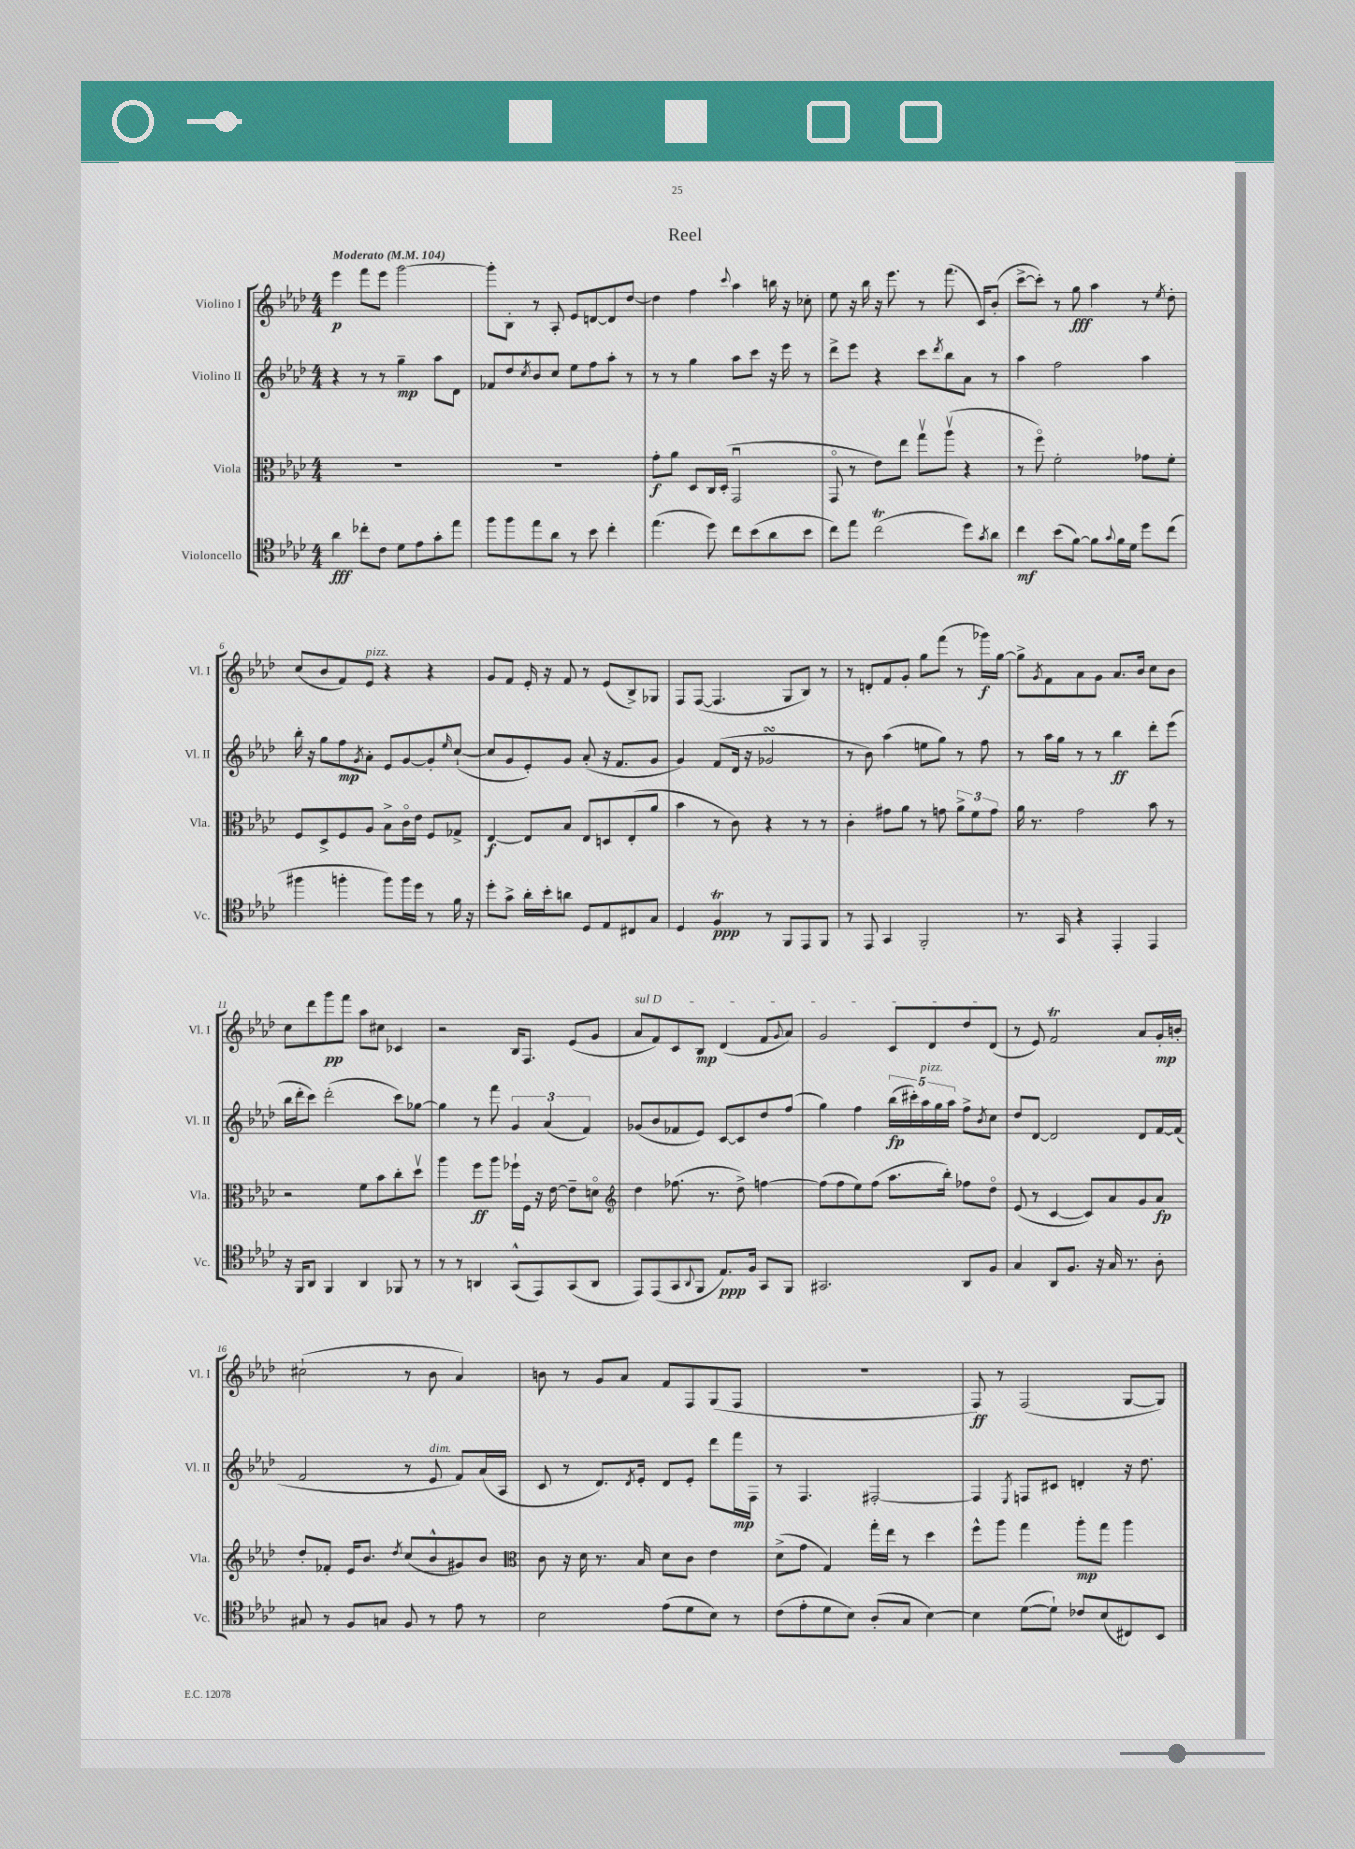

**kern	**dynam	**kern	**dynam	**kern	**dynam	**kern	**dynam
*part4	*part4	*part3	*part3	*part2	*part2	*part1	*part1
*staff4	*staff4	*staff3	*staff3	*staff2	*staff2	*staff1	*staff1
*I"Violoncello	*	*I"Viola	*	*I"Violino II	*	*I"Violino I	*
*I'Vc.	*	*I'Vla.	*	*I'Vl. II	*	*I'Vl. I	*
*clefC4	*	*clefC3	*	*clefG2	*	*clefG2	*
*k[b-e-a-d-]	*	*k[b-e-a-d-]	*	*k[b-e-a-d-]	*	*k[b-e-a-d-]	*
*M4/4	*	*M4/4	*	*M4/4	*	*M4/4	*
*MM104	*	*MM104	*	*MM104	*	*MM104	*
=1	=1	=1	=1	=1	=1	=1	=1
!	!	!	!	!	!	!LO:TX:a:B:t=Moderato	!
4a-\	fff	1r	.	4r	.	4eee-\	p
8cc-X'\L	.	.	.	8r	.	8fff\L	.
8c\J	.	.	.	8r	.	8eee-\J	.
8d-\L	.	.	.	4gg~\	mp	[2ggg\	.
8e-\	.	.	.	.	.	.	.
8g'\	.	.	.	8aa-\L	.	.	.
8ee-\J	.	.	.	8d-\J	.	.	.
=2	=2	=2	=2	=2	=2	=2	=2
8ff\L	.	1r	.	8f-X/L	.	8ggg'\L]	.
8ff\	.	.	.	8dd-/	.	8B-'\J	.
.	.	.	.	8qcc/	.	.	.
8ee-\	.	.	.	8b-/	.	8r	.
8a-\J	.	.	.	8cc/J	.	8A-'/	.
8r	.	.	.	8ee-\L	.	8e-/L	.
8b-\	.	.	.	8ff\	.	[8dn/	.
4cc'\	.	.	.	8aa-'\J	.	8d/]	.
.	.	.	.	8r	.	[8dd-/J	.
=3	=3	=3	=3	=3	=3	=3	=3
(4.ee-\	.	8g'\L	f	8r	.	4dd-\]	.
.	.	8a-\J	.	8r	.	.	.
.	.	8D-/L	.	4gg\	.	4ff\	.
8dd-\)	.	16C/L	.	.	.	.	.
.	.	(16D-'/JJ	.	.	.	.	.
.	.	.	.	.	.	8qqccc/	.
8cc\L	.	2GGu/	.	8aa-\L	.	4aa-\	.
(8b-\	.	.	.	8ccc\J	.	.	.
8a-\	.	.	.	16r	.	16bbn\	.
.	.	.	.	16eee-\	.	16r	.
8b-\J	.	.	.	8r	.	8cc-X'\	.
=4	=4	=4	=4	=4	=4	=4	=4
8cc\L)	.	8GG/	.	8ddd-^\L	.	8ee-\	.
8ee-\J	.	8r	.	8eee-\J	.	16r	.
.	.	.	.	.	.	16bb-\	.
(2cct\	.	8e-\L)	.	4r	.	16r	.
.	.	.	.	.	.	8.eee-\	.
.	.	8ee-\J	.	.	.	.	.
.	.	8ggv\L	.	8ccc\L	.	8r	.
.	.	.	.	8qddd-/	.	.	.
.	.	(8aa-v\J	.	8bb-\	.	(8.fff\	.
8dd-\L)	.	4r	.	8a-\J	.	.	.
.	.	.	.	.	.	16c/KL)	.
8qg/	.	.	.	.	.	.	.
8a-\J	.	.	.	8r	.	(8b-'/J	.
=5	=5	=5	=5	=5	=5	=5	=5
4cc\	mf	8r	.	4aa-\	.	[8ccc^\L	.
.	.	8ff\)	.	.	.	8ccc'\J])	.
(8b-\L	.	2f'\	.	2ff\	.	8r	.
[8f\J)	.	.	.	.	.	8gg\	fff
8f\L]	.	.	.	.	.	4aa-\	.
8qqg/	.	.	.	.	.	.	.
16f\L	.	.	.	.	.	.	.
16d-\JJ	.	.	.	.	.	.	.
8dd-\L	.	8g-X\L	.	4aa-\	.	8r	.
.	.	.	.	.	.	8qee-/	.
(8cc\J	.	8f'\J	.	.	.	8dd-'\	.
!!LO:LB:g=z
=6	=6	=6	=6	=6	=6	=6	=6
4ff#X\	.	8F/L	.	16bb-'\	.	(8cc/L	.
.	.	.	.	16r	.	.	.
.	.	8D-^/	.	8gg\L	.	8b-/	.
4ffn'\	.	8F/	.	8ff\	mp	8f/)	.
.	.	.	.	8qg/	.	.	.
!	!	!	!	!	!	!LO:TX:a:i:t=pizz.	!
.	.	8A-/J	.	8a-'\J	.	8e-/J	.
8ff\L)	.	8B-^\L	.	8e-/L	.	4r	.
16ff\L	.	16c\L	.	[8g/	.	.	.
16dd-\JJ	.	16e-\JJ	.	.	.	.	.
8r	.	8F/L	.	8g'/]	.	4r	.
.	.	.	.	16qqee-/	.	.	.
16f\	.	8G-X^/J	.	([8cc`/J	.	.	.
16r	.	.	.	.	.	.	.
=7	=7	=7	=7	=7	=7	=7	=7
8dd-'\L	.	[4E-/	f	8cc/L]	.	8g/L	.
8g^\J	.	.	.	8g/	.	8f/J	.
16a-'\LL	.	8E-/L]	.	8e-'/)	.	16e-'/	.
16b-'\J	.	.	.	.	.	16r	.
8an\J	.	8B-/J	.	8g/J	.	8f/	.
8D-/L	.	8E-/L	.	(8a-'/	.	8r	.
8E-/	.	8Dn/	.	16r	.	(8e-/L	.
.	.	.	.	8.f/L	.	.	.
8C#X/	.	(8E-'/	.	.	.	8B-^/)	.
8G/J	.	8a-/J	.	8g/J	.	8G-X/J	.
=8	=8	=8	=8	=8	=8	=8	=8
4D-/	.	4b-\	.	4g/)	.	8F/L	.
.	.	.	.	.	.	([8F/J	.
4FT/	ppp	8r	.	(8f/L	.	4.F/]	.
.	.	8c\)	.	16d-/Jk	.	.	.
.	.	.	.	16r	.	.	.
8r	.	4r	.	2g-XsSSs/	.	.	.
8FF/L	.	.	.	.	.	8G/L	.
8EE-/	.	8r	.	.	.	8B-/J)	.
8FF/J	.	8r	.	.	.	8r	.
=9	=9	=9	=9	=9	=9	=9	=9
8r	.	4c'\	.	8r	.	8r	.
8EE-/	.	.	.	8b-\)	.	8dn'/L	.
4GG/	.	8g#X\L	.	(4aa-\	.	8f/	.
.	.	8a-\J	.	.	.	8g'/J	.
2FF'/	.	8r	.	8een\L	.	8gg\L	.
.	.	8gn\	.	8gg\J)	.	(8fff\J	.
.	.	12a-^\L	.	8r	.	8r	.
.	.	12f\	.	.	.	.	.
.	.	.	.	8ff\	.	16ggg-X\LL)	f
.	.	12g\J	.	.	.	.	.
.	.	.	.	.	.	[16gg\JJ	.
=10	=10	=10	=10	=10	=10	=10	=10
8.r	.	16a-\	.	8r	.	8gg^\L]	.
.	.	8.r	.	.	.	.	.
.	.	.	.	.	.	8qg/	.
.	.	.	.	16aa-\LL	.	8f\	.
16GG/	.	.	.	16gg\JJ	.	.	.
4r	.	2g\	.	8r	.	8a-\	.
.	.	.	.	8r	.	8g\J	.
4EE-'/	.	.	.	4bb-\	ff	8.a-/L	.
.	.	.	.	.	.	16b-/Jk	.
4EE-/	.	8b-\	.	8ddd-'\L	.	8cc\L	.
.	.	8r	.	(8eee-\J	.	8b-\J	.
!!LO:LB:g=z
=11	=11	=11	=11	=11	=11	=11	=11
16r	.	2r	.	16bb-\LL	.	8cc\L	.
16FF/KL	.	.	.	16ddd-'\J	.	.	.
8AA-/J	.	.	.	8ccc\J)	.	8ddd-\	.
4FF/	.	.	.	(2ddd-'\	.	8ggg\	pp
.	.	.	.	.	.	8fff\J	.
4AA-/	.	8f\L	.	.	.	8aa-\L	.
.	.	8b-\	.	.	.	8cc#X\J	.
8FF-X/	.	8cc'\	.	8ccc\L)	.	4c-X/	.
8r	.	8dd-v\J	.	[8gg-X\J	.	.	.
=12	=12	=12	=12	=12	=12	=12	=12
8r	.	4aa-\	.	4gg-\]	.	2r	.
8r	.	.	.	.	.	.	.
4AAn/	.	8ff\L	ff	8r	.	.	.
.	.	8aa-\J	.	8fff\	.	.	.
(8GG^^/L	.	16ff-X`\LL	.	6g/	.	16B-/KL	.
.	.	16F\JJ	.	.	.	8.F/J	.
8EE-/)	.	16r	.	.	.	.	.
.	.	.	.	(6a-/	.	.	.
.	.	[16e-\	.	.	.	.	.
(8GG/	.	8e-~\L]	.	.	.	(8e-/L	.
.	.	.	.	6f/)	.	.	.
8AA/J	.	8dn\J	.	.	.	8g/J	.
=13	=13	=13	=13	=13	=13	=13	=13
*	*	*clefG2	*	*	*	*	*
!	!	!	!	!	!	!LO:TX:a:i:t=sul D	!
8EE-/L)	.	4dd-\	.	(8g-X/L	.	8a-/L	.
(8EE-/	.	.	.	8b-/	.	8f/)	.
8GG/	.	(8.ff-X\	.	8f-X/	.	8c/	.
8qqAA-/	.	.	.	.	.	.	.
8FF/J	.	.	.	8e-/J)	.	8B-/J	mp
.	.	8.r	.	.	.	.	.
8.E-/L)	ppp	.	.	[8c/L	.	(4d-/	.
.	.	8dd-^\)	.	8c/]	.	.	.
16F/Jk	.	.	.	.	.	.	.
8GG/L	.	[4ffn\	.	8dd-/	.	8f/L	.
.	.	.	.	.	.	8qqg/	.
8FF/J	.	.	.	(8ff/J	.	8a-/J)	.
=14	=14	=14	=14	=14	=14	=14	=14
2.GG#X/	.	(8ff\L]	.	4gg\)	.	2g/	.
.	.	8ff\	.	.	.	.	.
.	.	8ee-\)	.	4ff\	.	.	.
.	.	(8ff\J	.	.	.	.	.
.	.	8.aa-\L	.	(20bb-\LL	fp	8c/L	.
.	.	.	.	20ccc#X'\)	.	.	.
!	!	!	!	!LO:TX:a:i:t=pizz.	!	!	!
.	.	.	.	20aa-\	.	.	.
.	.	.	.	.	.	8d-/	.
.	.	.	.	20gg\	.	.	.
.	.	16bb-'\Jk)	.	.	.	.	.
.	.	.	.	20aa-\JJ	.	.	.
8AA-/L	.	8ff-X\L	.	8ff^\L	.	8dd-/	.
.	.	.	.	8qb-/	.	.	.
8F/J	.	8dd-\J	.	8cc\J	.	(8d-/J	.
=15	=15	=15	=15	=15	=15	=15	=15
4G/	.	(8e-/	.	8dd-/L	.	8r	.
.	.	8r	.	[8d-/J	.	8e-/)	.
8AA-/L	.	[4c/	.	2d-/]	.	2fT/	.
8.F/J	.	.	.	.	.	.	.
.	.	8c/L])	.	.	.	.	.
16r	.	.	.	.	.	.	.
16G/	.	8a-/	.	.	.	.	.
8.r	.	.	.	.	.	.	.
.	.	8g/	.	8d-/L	.	8a-/L	.
8A-'\	.	8a-/J	fp	[16f/L	.	16g'/L	mp
.	.	.	.	(16f/JJ]	.	16bn'/JJ	.
!!LO:LB:g=z
=16	=16	=16	=16	=16	=16	=16	=16
8G#X/	.	8dd-'/L	.	2f/	.	(2cc#X`\	.
8r	.	8f-X'/J	.	.	.	.	.
8F/L	.	16e-/KL	.	.	.	.	.
.	.	8.b-/J	.	.	.	.	.
8Gn/J	.	.	.	.	.	.	.
.	.	8qdd-/	.	.	.	.	.
8F/	.	(8cc/L	.	8r	.	8r	.
!	!	!	!	!LO:TX:a:i:t=dim.	!	!	!
8r	.	8b-^^/	.	8e-/	.	8b-\	.
8e-\	.	8g#X/)	.	8f/L)	.	4a-/)	.
8r	.	8b-/J	.	(16a-/L	.	.	.
.	.	.	.	16A-/JJ	.	.	.
=17	=17	=17	=17	=17	=17	=17	=17
*	*	*clefC3	*	*	*	*	*
2B-\	.	8c\	.	8c/	.	8bn\	.
.	.	16r	.	8r	.	8r	.
.	.	16d-\	.	.	.	.	.
.	.	8.r	.	8.d-/L)	.	8g/L	.
.	.	.	.	.	.	8a-/J	.
.	.	.	.	8qd-/	.	.	.
.	.	16B-/	.	16e-'/Jk	.	.	.
(8e-\L	.	8d-\L	.	8d-/L	.	8f/L	.
8d-\	.	8c\J	.	8e-'/J	.	8F/	.
8B-\J)	.	4e-\	.	8ddd-\L	.	(8G/	.
8r	.	.	.	16fff\L	mp	8F/J	.
.	.	.	.	16F\JJ	.	.	.
=18	=18	=18	=18	=18	=18	=18	=18
(8c\L	.	(8d-^\L	.	8r	.	1r	.
8e-'\	.	8g\J	.	4.F/	.	.	.
8d-\	.	4G/)	.	.	.	.	.
8B-\J)	.	.	.	.	.	.	.
(8A-'/L	.	16gg'\LL	.	[2F#X'/	.	.	.
.	.	16ee-\JJ	.	.	.	.	.
8G/J	.	8r	.	.	.	.	.
[4B-\)	.	4dd-\	.	.	.	.	.
=19	=19	=19	=19	=19	=19	=19	=19
4B-\]	.	8ff^^\L	.	4F#/]	.	8F/)	ff
.	.	8aa-\J	.	.	.	8r	.
.	.	.	.	8qE-/	.	.	.
([8d-\L	.	4gg\	.	8Fn/L	.	(2F/	.
8d-`\J])	.	.	.	8c#X/J	.	.	.
8c-X/L	.	8aa-'\L	mp	4dn'/	.	.	.
(8B-/	.	8gg\J	.	.	.	.	.
8C#X/)	.	4aa-\	.	16r	.	[8G/L	.
.	.	.	.	8.dd-\	.	.	.
8BB-/J	.	.	.	.	.	8G/J])	.
==	==	==	==	==	==	==	==
*-	*-	*-	*-	*-	*-	*-	*-
